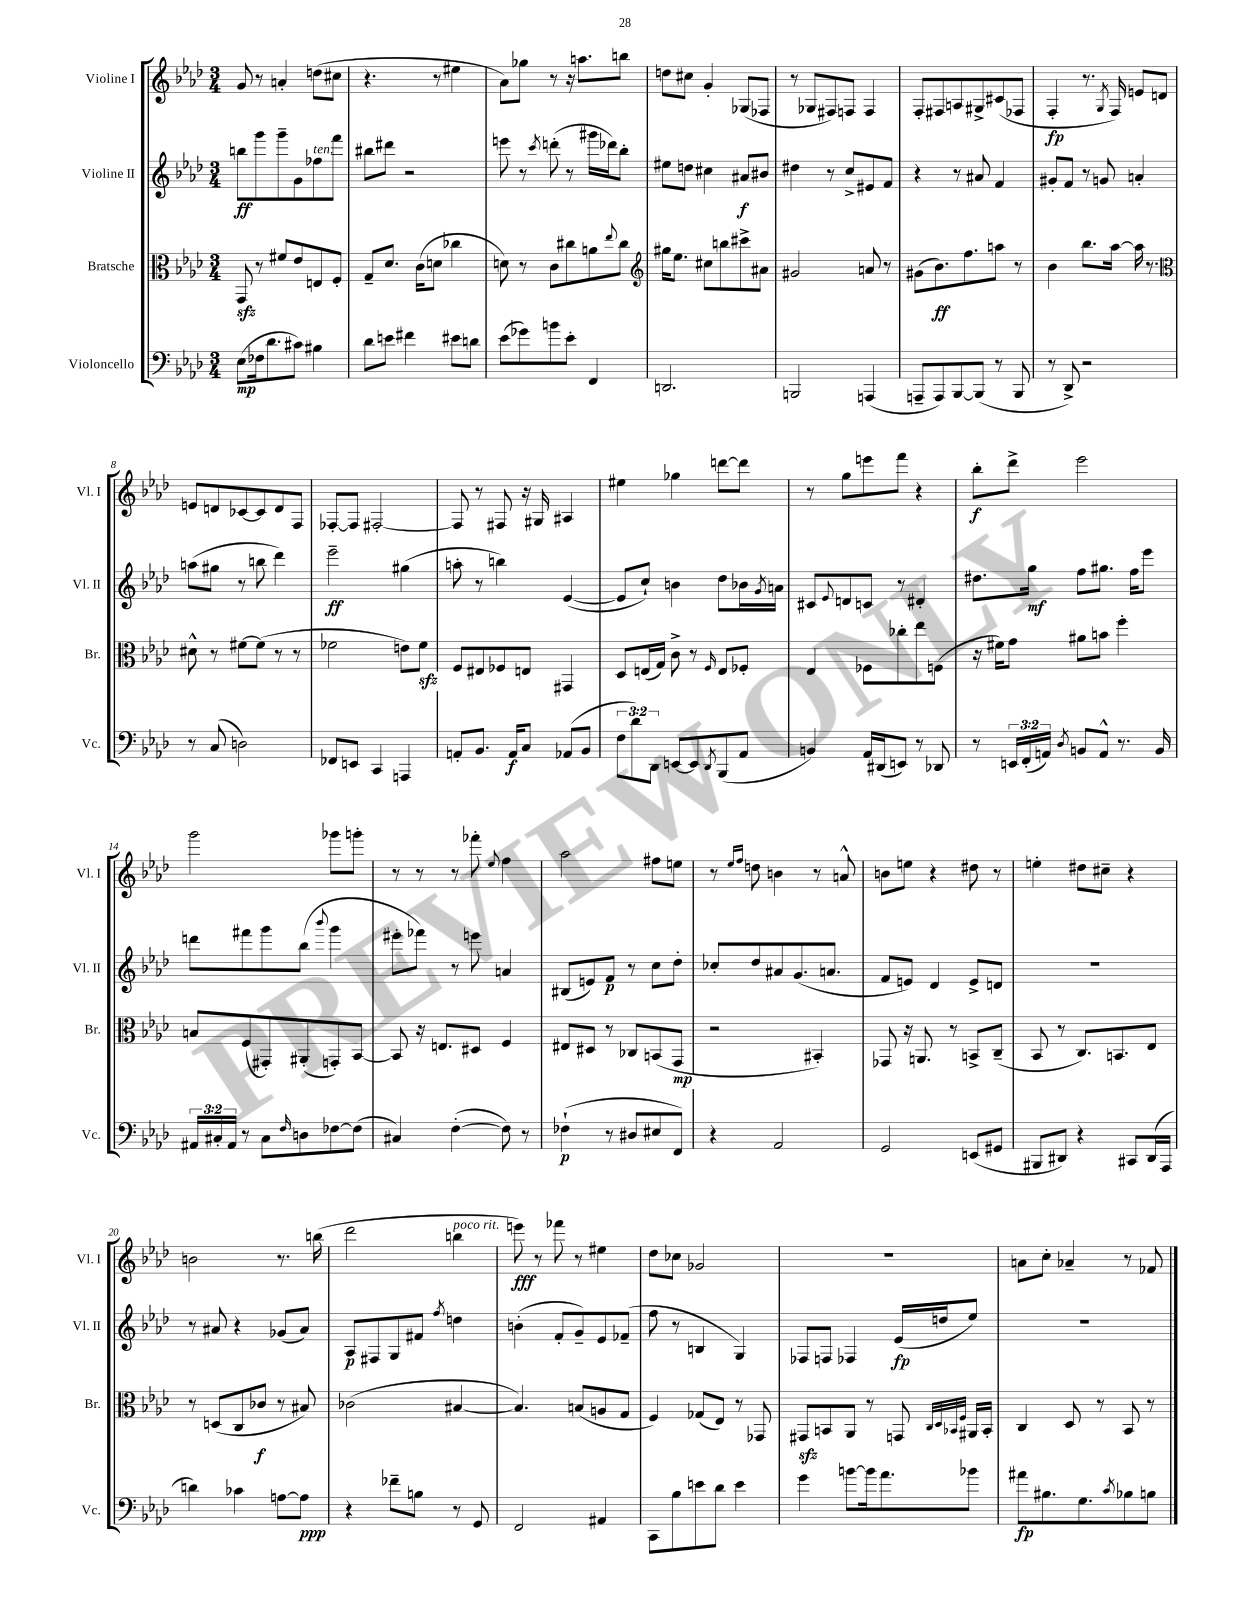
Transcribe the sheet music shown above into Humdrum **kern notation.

**kern	**kern	**kern	**kern
*staff4	*staff3	*staff2	*staff1
*clefF4	*clefC3	*clefG2	*clefG2
*k[b-e-a-d-]	*k[b-e-a-d-]	*k[b-e-a-d-]	*k[b-e-a-d-]
*M3/4	*M3/4	*M3/4	*M3/4
(8E-	8GG	8bb	8g
16F-	8r	8ggg	8r
8.d-	.	.	.
.	8f#	8ggg~	4a'
8c#)	8e-	8g	.
4B#	8E	8ff-	(8dd
.	8F'	8fff	8cc#
=	=	=	=
8d-	8G~	8bb#	4.r
8e	8.d-	8ddd#	.
4f#	.	2r	.
.	(16c	.	.
.	8d	.	8r
8e#	4cc-	.	4ee#
8d	.	.	.
=	=	=	=
(8e-	8d)	8eee	8a-)
8g-)	8r	8r	8gg-
.	.	8qccc	.
8b	8c	(8ddd'	8r
8e-'	8cc#	8r	16r
.	.	.	8.aa
4FF	8a	16ggg#	.
.	.	16ddd-)	.
.	8qqee-	.	.
.	8cc#	8bb-'	8bb
=	=	=	=
*	*clefG2	*	*
2.DD	16gg#	8ee#	8dd
.	8.ee-	.	.
.	.	8dd	8cc#
.	8cc#	4cc#	4g'
.	8bb	.	.
.	8ccc#^	8a#	(8G-
.	8a#	8b#	8F-
=	=	=	=
2BBB	2g#	4dd#	8r
.	.	.	8G-
.	.	8r	8F#)
.	.	8cc^	8F
(4AAA	8a	8e#	4F
.	8r	8f	.
=	=	=	=
8AAA~	(8g#	4r	8F'
8AAA)	8.b-)	.	8F#
[8BBB-	.	8r	8A
.	8.ff	.	.
(8BBB-]	.	8a#	8G#^
8r	8aa	4f	(8c#
8BBB-	8r	.	8F-
=	=	=	=
8r	4b-	8g#'	4F'
8DD-^)	.	8f	.
2r	8.bb-	8r	8.r
.	.	8g	.
.	.	.	8qG
.	[16aa-	.	16F)
.	16aa-]	4a'	8e
.	8.r	.	.
.	.	.	8d
=	=	=	=
*	*clefC3	*	*
8r	8d#^^	(8aa	8e
(8C	8r	8gg#	8d
2D)	[8f#	8r	[8c-
.	(8f#]	8bb	8c-]
.	8r	4ddd-)	8d
.	8r	.	8F
=	=	=	=
8FF-	2f-	2eee-~	[8F-'
8EE	.	.	8F-]
4CC	.	.	[2F#'
4AAA	8e)	(4gg#	.
.	8f-	.	.
=	=	=	=
8AA'	8F	8aa'	8F#]
8.BB-	8E#	8r	8r
.	8F-	4bb)	8F#
16AA	.	.	.
8C	8E	.	16r
.	.	.	16G#
(8AA-	4GG#	([4e-	4A#
8BB-	.	.	.
=	=	=	=
12F	8D-	8e-]	4ee#
12d-)	.	.	.
.	(16E	8cc`)	.
12DD-	.	.	.
.	16G)	.	.
[8EE	8c^	4b	4gg-
8EE]	8r	.	.
8qDD-	16qqF	.	.
(8BBB-	8E	8dd-	[8ddd
8AA-	8F-'	16b-	8ddd]
.	.	8qg	.
.	.	16a	.
=	=	=	=
4BB)	4E-	8c#	8r
.	.	8qqe-	.
.	.	8d	8gg
16AA-	8F-	8c	8eee
(16DD#	.	.	.
8EE)	8cc-'	8r	8fff
8r	8ee-	4d#'	4r
8DD-	(8F	.	.
=	=	=	=
8r	16r	8.dd#	8bb-'
.	16f#)	.	.
24EE	8g	.	8ddd-^
(24FF'	.	.	.
.	.	16gg	.
24AA)	.	.	.
8qD-	.	.	.
8BB	8a#	8ff	2eee-
8AA^^	8b	8.gg#	.
8.r	4ff'	.	.
.	.	16ff	.
.	.	8eee-	.
16BB	.	.	.
=	=	=	=
24AA#	8B	8ddd	2ggg
24C#'	.	.	.
24AA#	.	.	.
8r	(8F	8fff#	.
8C#	8GG#')	8ggg	.
16qqF	.	.	.
8D	(8AA#'	(8bb-	.
.	.	8qqbbb-	.
[8F-	8GG')	4ggg	8ggg-
(8F-]	[8BB-	.	8ggg'
=	=	=	=
4C#)	8BB-]	8eee#'	8r
.	16r	8fff-)	8r
.	8.E	.	.
([4F'	.	8r	8r
.	8D#	8eee	8fff-'
.	.	.	8qqee-
8F])	4F	4a	4ff
8r	.	.	.
=	=	=	=
(4F-`	8E#	(8B#	2aa-
.	8D#	8e)	.
8r	8r	8f	.
8D#	8C-	8r	.
8E#	(8BB	8cc	8ff#
8FF)	8GG	8dd-'	8ee
=	=	=	=
4r	2r	8cc-'	8r
.	.	.	16qqee-
.	.	.	16qqff
.	.	8dd-	8dd
2AA-	.	8a#	4b
.	.	(8.g	.
.	4BB#')	.	8r
.	.	8.a	.
.	.	.	8a^^
=	=	=	=
2GG	8GG-	8f	8b
.	16r	8e)	8ee
.	8.AA	.	.
.	.	4d-	4r
.	8r	.	.
(8EE	8BB^	8e^	8dd#
8GG#	(8C~	8d	8r
=	=	=	=
8BBB#	8BB-	2.r	4ee'
8DD#)	8r	.	.
4r	8.C)	.	8dd#
.	.	.	8cc#~
.	8.BB	.	.
8CC#	.	.	4r
(16DD#	8E-	.	.
16AAA-	.	.	.
=	=	=	=
4d)	8r	8r	2b
.	(8D	8a#	.
4c-	8C	4r	.
.	8c-	.	.
[8A	8r	(8g-	8.r
8A]	8B#)	8a#)	.
.	.	.	(16bb
=	=	=	=
4r	(2c-	8A-	2ddd-
.	.	8F#	.
8f-~	.	8G	.
8B	.	8f#	.
.	.	8qff	.
8r	[4B#	4dd	4bb
8GG	.	.	.
=	=	=	=
2FF	4.B#])	(4b'	8eee)
.	.	.	8r
.	.	8f'	8fff-
.	(8B	8g~)	8r
4AA#	8A	8e-	4ee#
.	8G	(8f-~	.
=	=	=	=
8CC	4F)	8ff	8dd-
8B-	.	8r	8cc-
8e	(8G-	4B	2g-
8d-	8E-)	.	.
4e	8r	4G)	.
.	8GG-	.	.
=	=	=	=
4g	8GG#	8F-	2.r
.	8BB	8F	.
[8b	8AA-	4F-	.
16b]	8r	.	.
8.a-	.	.	.
.	8GG	(16e-	.
.	.	16dd	.
.	32qqC	.	.
.	32qqD-	.	.
.	32qqBB-	.	.
.	32qqF	.	.
8b-	16AA#	8ee-)	.
.	16BB-'	.	.
=	=	=	=
8a#	4C	2.r	8a
8.B#	.	.	8cc'
.	8D-	.	4a-~
8.G	.	.	.
.	8r	.	.
8qc	.	.	.
8B-	8BB-	.	8r
8B	8r	.	8f-
==	==	==	==
*-	*-	*-	*-
